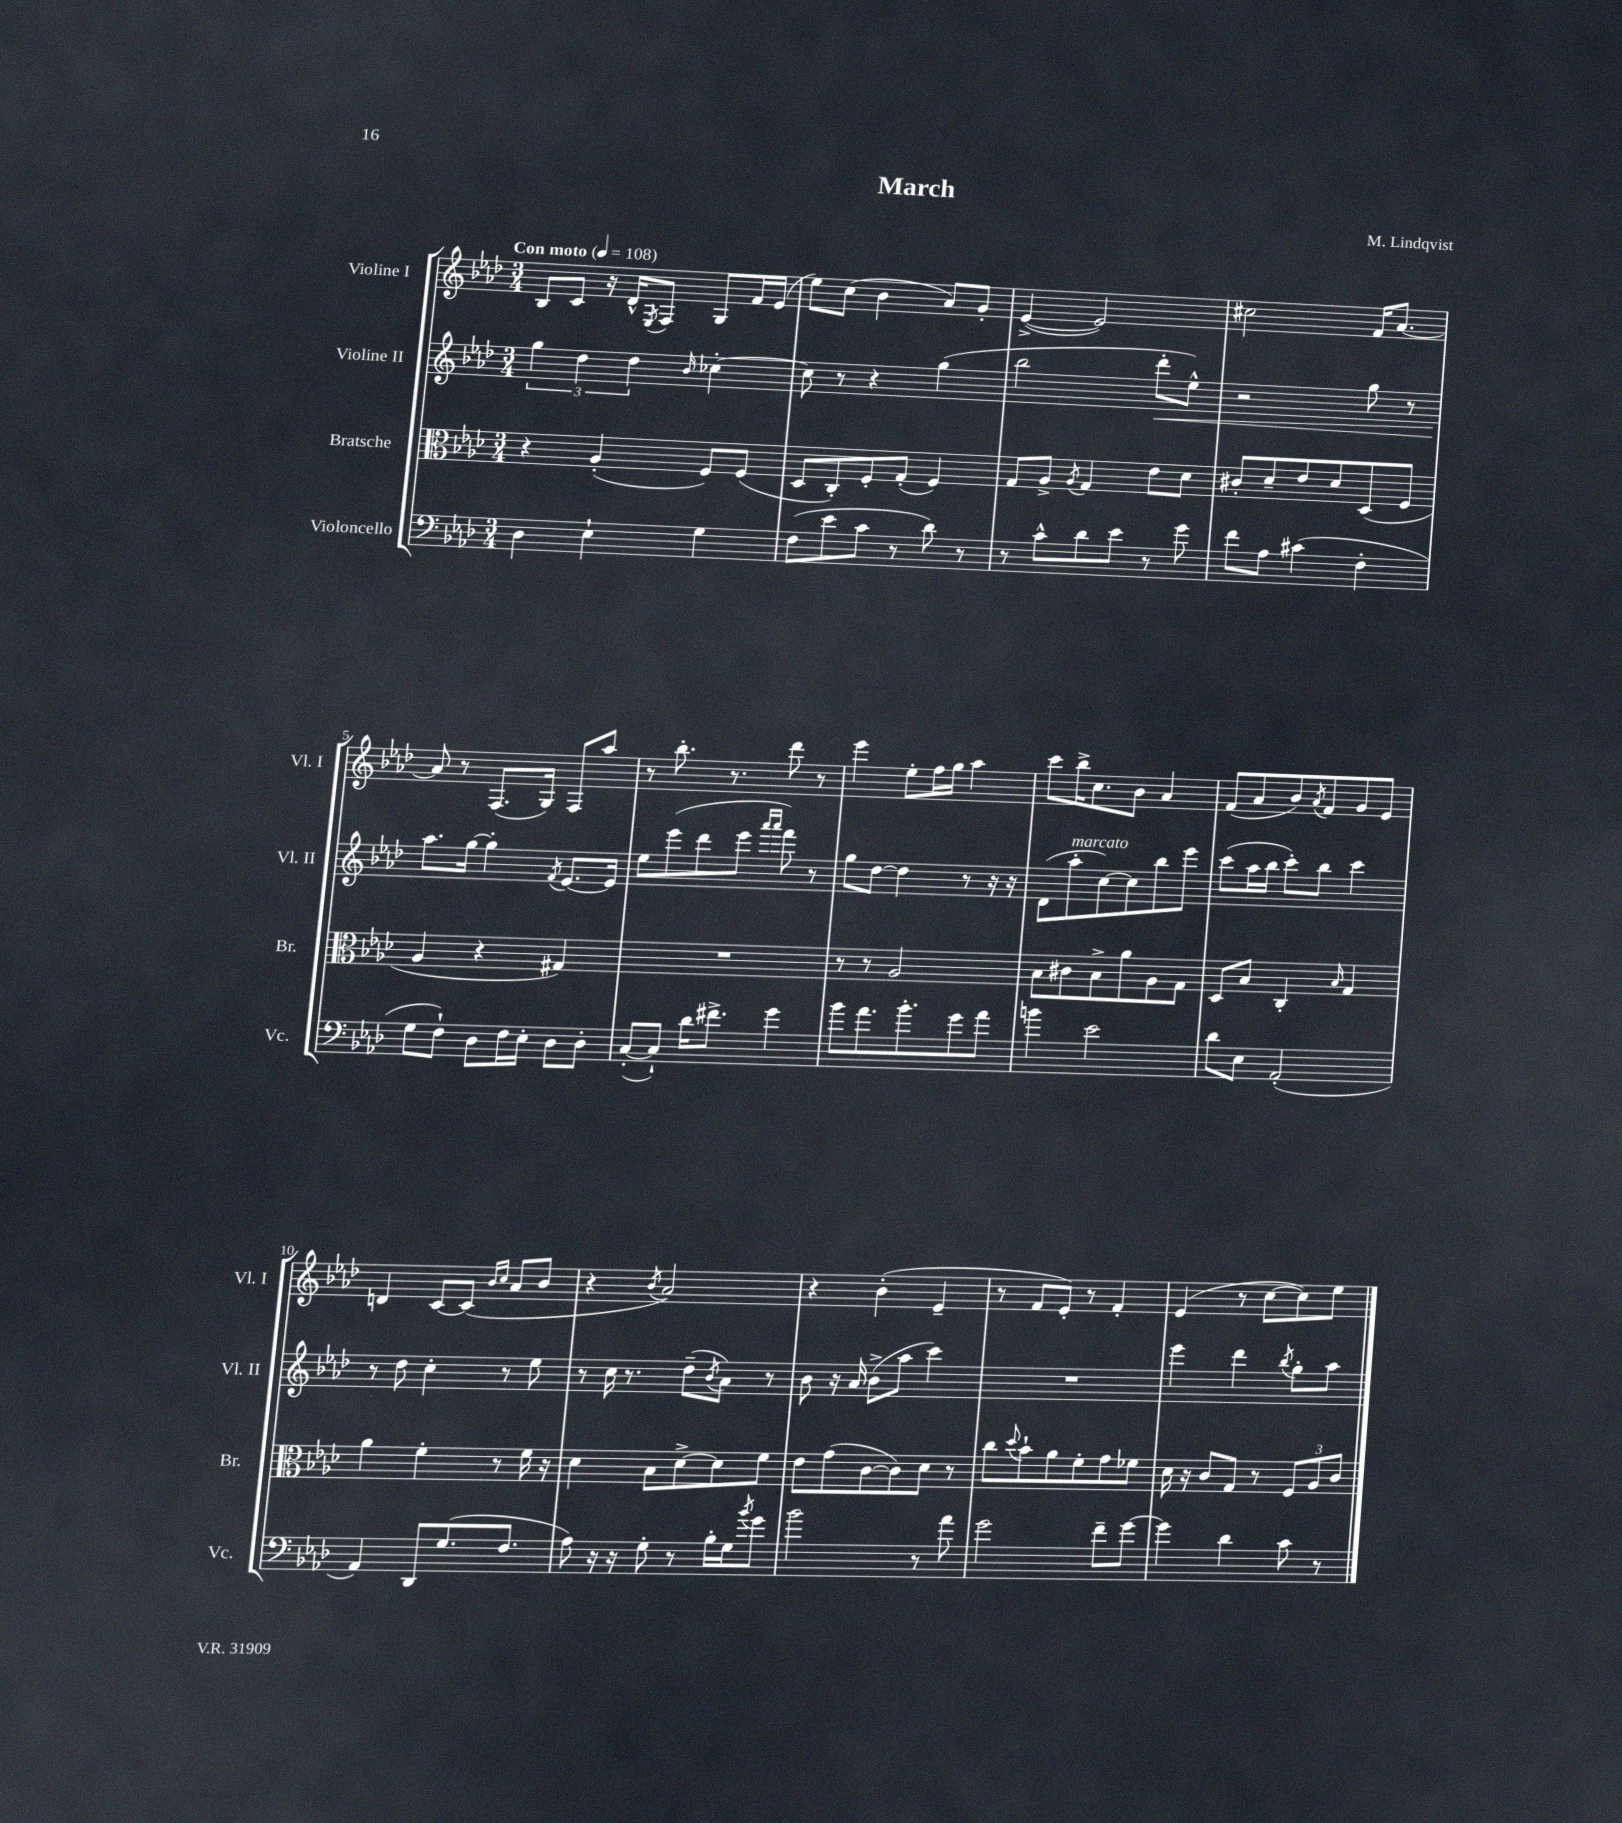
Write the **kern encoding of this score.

**kern	**kern	**kern	**dynam	**kern
*part4	*part3	*part2	*part2	*part1
*staff4	*staff3	*staff2	*staff2	*staff1
*I"Violoncello	*I"Bratsche	*I"Violine II	*	*I"Violine I
*I'Vc.	*I'Br.	*I'Vl. II	*	*I'Vl. I
*clefF4	*clefC3	*clefG2	*	*clefG2
*k[b-e-a-d-]	*k[b-e-a-d-]	*k[b-e-a-d-]	*	*k[b-e-a-d-]
*M3/4	*M3/4	*M3/4	*	*M3/4
*MM108	*MM108	*MM108	*	*MM108
=1	=1	=1	=1	=1
!	!	!	!	!LO:TX:a:B:t=Con moto
4D-\	4r	6gg\	.	8B-/L
.	.	.	.	8c/J
.	.	6dd-\	.	.
4E-`\	(4A-'/	.	.	16r
.	.	.	.	16d-^^/KL
.	.	6dd-\	.	.
.	.	.	.	8qE-/
.	.	.	.	8F/J
.	.	16qqb-/	.	.
4G\	8F/L)	[4cc-X'\	.	8G/L
.	(8F/J	.	.	16f/L
.	.	.	.	(16e-/JJ
=2	=2	=2	=2	=2
(8F\L	8D-/L	8cc-\]	.	8ee-\L)
8e-\	8C'/)	8r	.	(8cc\J
8c\J	8F'/	4r	.	4b-\
8r	(8G'/J	.	.	.
8d-\)	4F/)	(4gg\	.	8a-/L)
8r	.	.	.	8g'/J
=3	=3	=3	=3	=3
8r	8G/L	2bb-\	.	([4e-^/
8c^^\L	8A-^/J	.	.	.
.	8qA-/	.	.	.
8d-\	4G/	.	.	2e-/])
8e-\J	.	.	.	.
!	!	!	!LO:HP:b	!
8r	8e-\L	8ddd-'\L	<	.
8g\	8d-\J	8ee-^^\J)	.	.
=4	=4	=4	=4	=4
8f\L	8c#X'/L	2r	.	2cc#X\
8A-\J	8d-~/	.	.	.
(4c#X\	8e-/	.	.	.
.	8d-/	.	.	.
4F'\	(8D-/	8gg\	.	16f/KL
.	.	.	.	[8.a-/J
.	8F/J	8r	.	.
!!LO:LB:g=z
=5	=5	=5	=5	=5
8G\L	4A-/	8.aa-\L	.	8a-/]
8F`\J)	.	.	.	8r
.	.	[16gg\Jk	[	.
8D-\L	4r	4gg'\]	.	(8.F/L
16F\L	.	.	.	.
16E-'\JJ	.	.	.	16G/Jk)
.	.	8qf/	.	.
8D-\L	4G#X/)	[8.e-/L	.	8F/L
8D-'\J	.	.	.	8aa-/J
.	.	16e-/Jk]	.	.
=6	=6	=6	=6	=6
([8C'/L	2.r	8ee-\L	.	8r
8C`/J])	.	(8eee-\	.	8.bb-'\
16d-\KL	.	8ddd-\	.	.
8.f#X^\J	.	.	.	8.r
.	.	8eee-\J	.	.
.	.	16qqaaa-/LL	.	.
.	.	16qqaaa-/JJ	.	.
4g\	.	8fff\)	.	8ddd-\
.	.	8r	.	8r
=7	=7	=7	=7	=7
8b-\L	8r	8gg\L	.	4eee-\
8.a-\	8r	[8dd-\J	.	.
.	2A-/	4dd-\]	.	8ee-'\L
8.b-'\	.	.	.	.
.	.	.	.	16ff\L
.	.	.	.	16gg\JJ
8g\	.	8r	.	4aa-\
8a-\J	.	16r	.	.
.	.	16r	.	.
=8	=8	=8	=8	=8
4bn\	8B-\L	(8d-\L	.	8ccc\L
!	!	!LO:TX:a:i:t=marcato	!	!
.	8c#X\	8aa-'\	.	16bb-^\K
.	.	.	.	8.cc\
2e-\	8B-^\	[8cc\)	.	.
.	8a-\	8cc\]	.	8b-\J
.	8A-\	8bb-\	.	4a-/
.	8G\J	8eee-\J	.	.
=9	=9	=9	=9	=9
8d-\L	8D-/L	(8ccc\L	.	(8f/L
8E-\J	8B-/J	16aa-\L	.	8a-/
.	.	16bb-\JJ	.	.
(2AA-'/	4C'/	8ccc'\L)	.	8b-/)
.	.	.	.	8qa-/
.	.	8bb-\J	.	8f/
.	16qqB-/	.	.	.
.	4G/	4ccc\	.	8g/
.	.	.	.	8e-/J
!!LO:LB:g=z
=10	=10	=10	=10	=10
4AA-/)	4a-\	8r	.	4dn/
.	.	8dd-\	.	.
8DD-/L	4f'\	4cc'\	.	[8c/L
(8.G/	.	.	.	(8c/J]
.	.	.	.	16qqb-/LL
.	.	.	.	16qqcc/JJ
.	8r	8r	.	8a-/L
8.F/J	.	.	.	.
.	16f\	8ee-\	.	8b-/J
.	16r	.	.	.
=11	=11	=11	=11	=11
8A-\)	4d-\	8r	.	4r
16r	.	16cc\	.	.
16r	.	8.r	.	.
.	.	.	.	8qb-/
8G'\	8B-\L	.	.	2a-/)
8r	[8d-^\	(8dd-~\L	.	.
.	.	8qb-/	.	.
16B-'\LL	8d-\]	8a-\J)	.	.
16G\J	.	.	.	.
8qb-/	.	.	.	.
8g\J	8f\J	8r	.	.
=12	=12	=12	=12	=12
2b-\	8e-\L	8b-\	.	4r
.	(8g\	16r	.	.
.	.	16a-/	.	.
.	[8c\	(8b-^\L	.	(4b-'\
.	8c\])	8aa-\J	.	.
8r	8d-\J	4ccc\)	.	4e-~/
8a-\	8r	.	.	.
=13	=13	=13	=13	=13
2g\	8cc\L	2.r	.	8r
.	8qqdd-/	.	.	.
.	8b-`\	.	.	8f/L
.	8a-\	.	.	8e-'/J)
.	8f'\	.	.	8r
8f~\L	8g\	.	.	4f'/
[8g\J	8f-X\J	.	.	.
=14	=14	=14	=14	=14
4g\]	16d-\	4eee-\	.	(4e-/
.	16r	.	.	.
.	8c/L	.	.	.
4d-\	8G/J	4ddd-\	.	8r
.	8r	.	.	[8cc\L
.	.	8qbb-/	.	.
8c\	12F/L	8gg'\L	.	8cc\])
.	12A-/	.	.	.
8r	.	8aa-\J	.	8ee-\J
.	12c/J	.	.	.
==	==	==	==	==
*-	*-	*-	*-	*-
